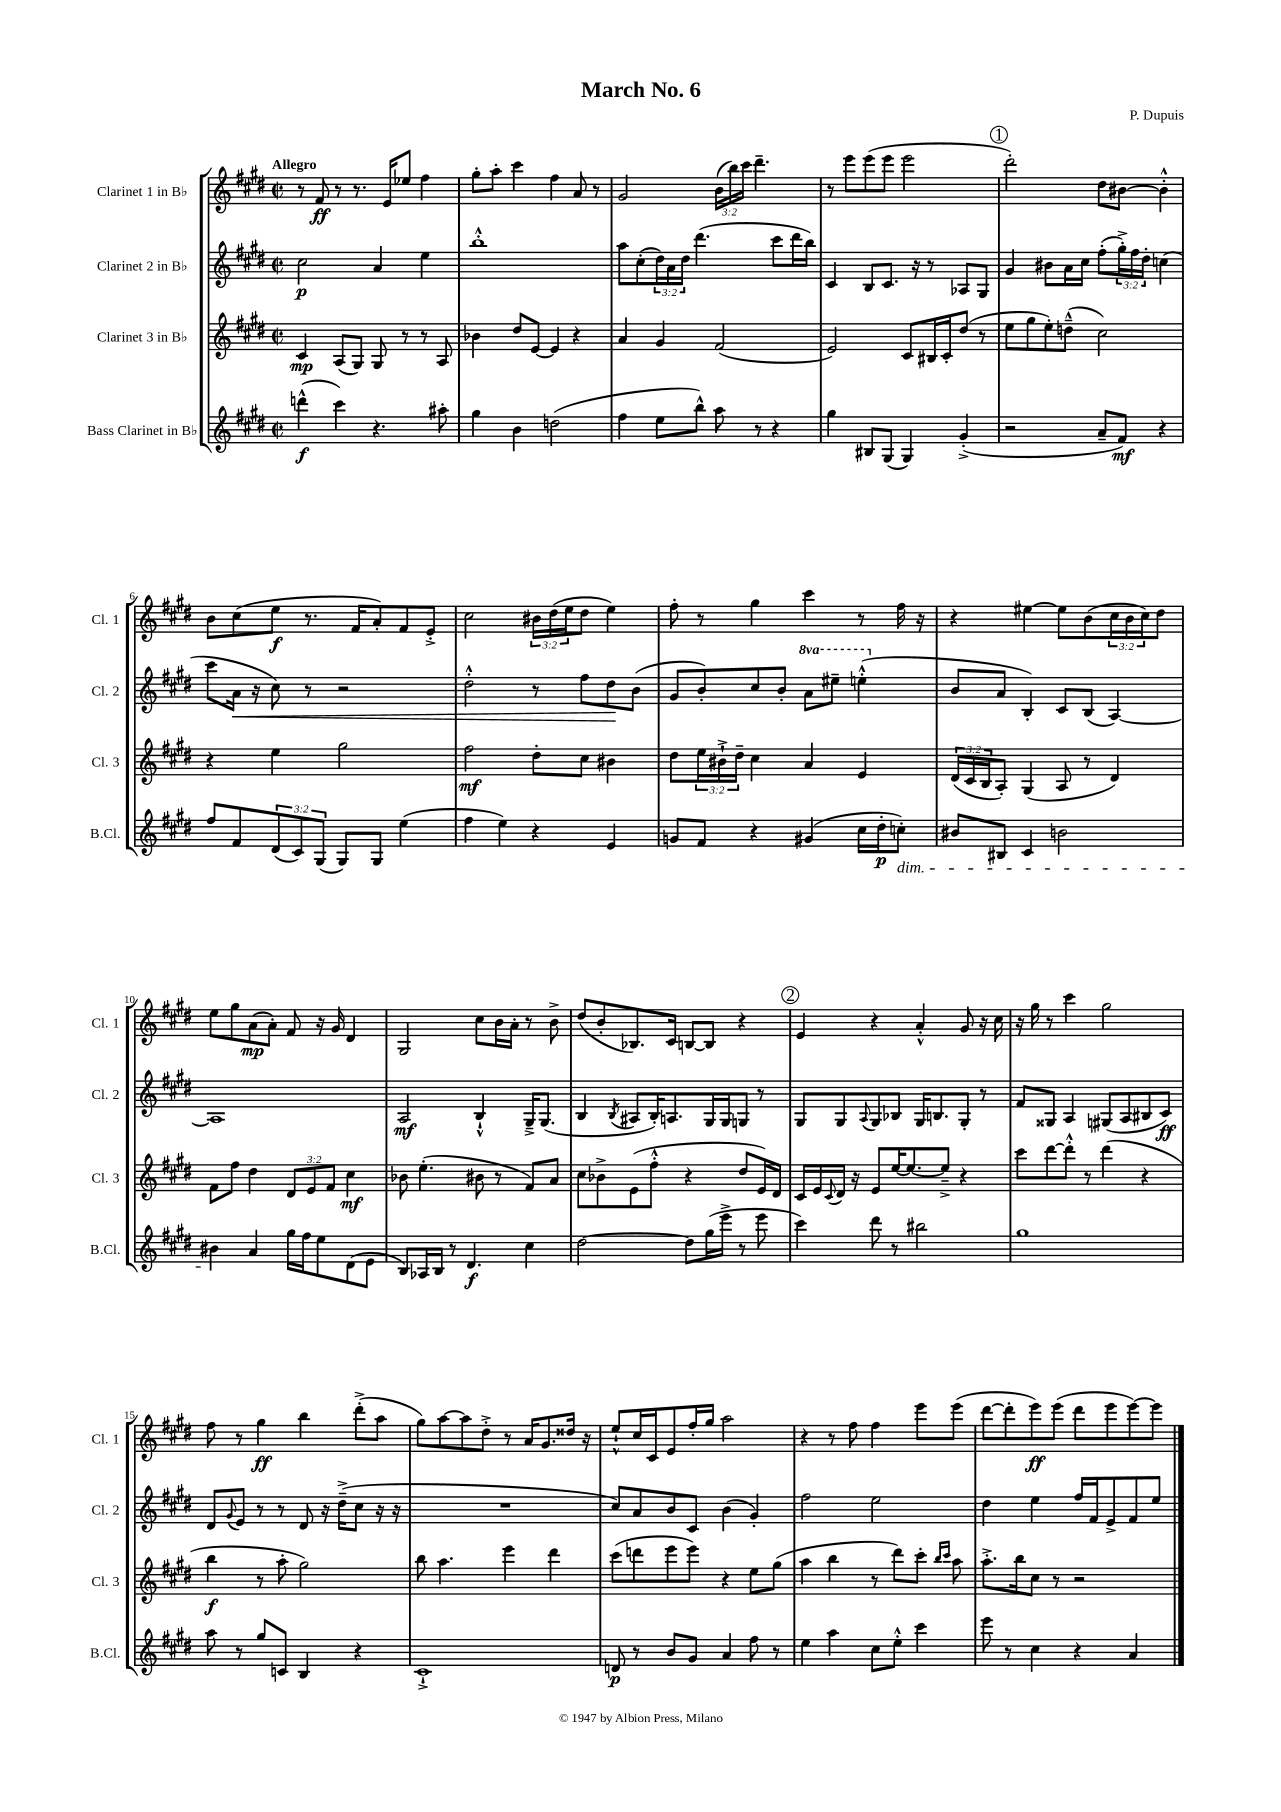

**kern	**kern	**kern	**kern
*staff4	*staff3	*staff2	*staff1
*clefG2	*clefG2	*clefG2	*clefG2
*k[f#c#g#d#]	*k[f#c#g#d#]	*k[f#c#g#d#]	*k[f#c#g#d#]
*M2/2	*M2/2	*M2/2	*M2/2
*met(c|)	*met(c|)	*met(c|)	*met(c|)
(4ddd^^	4c#	2cc#	8r
.	.	.	8f#
4ccc#)	(8A	.	8r
.	8G#)	.	8.r
4.r	8G#	4a	.
.	.	.	16e
.	8r	.	8ee-
.	8r	4ee	4ff#
8aa#'	8A	.	.
=	=	=	=
4gg#	4b-	1bb'^^	8gg#'
.	.	.	8aa'
4b	8dd#	.	4ccc#
.	[8e	.	.
(2dd	4e]	.	4ff#
.	4r	.	8a
.	.	.	8r
=	=	=	=
4ff#	4a	8aa	2g#
.	.	(8cc#'	.
8ee	4g#	24dd#)	.
.	.	24a	.
.	.	24dd#	.
8bb^^)	.	(4.ddd#	.
8aa	(2f#	.	(24b
.	.	.	24bb)
.	.	.	24ccc#
8r	.	.	4.ddd#~
4r	.	8ccc#	.
.	.	16ddd#	.
.	.	16bb)	.
=	=	=	=
4gg#	2e)	4c#	8r
.	.	.	8eee
8B#	.	8B	(8eee
(8G#	.	8.c#	8eee
4G#)	8c#	.	2eee
.	.	16r	.
.	16B#	8r	.
.	16c#'	.	.
(4g#'^	(8dd#	8A-	.
.	8r	8G#	.
=	=	=	=
2r	8ee	4g#	2ddd#')
.	8gg#	.	.
.	8ee')	8b#	.
.	(8dd~^^	16a	.
.	.	16cc#	.
8a~	2cc#)	(8ff#'	8dd#
8f#)	.	24gg#'^)	[8b#
.	.	24ff#	.
.	.	24dd#'	.
4r	.	(4cc	4b#'^^]
=	=	=	=
8ff#	4r	8ccc#	8b
8f#	.	16a	(8cc#
.	.	16r	.
(12d#	4ee	8cc#)	8ee
12c#)	.	.	.
.	.	8r	8.r
(12G#	.	.	.
8G#)	2gg#	2r	.
.	.	.	16f#
8G#	.	.	8a')
(4ee	.	.	8f#
.	.	.	8e'^
=	=	=	=
4ff#	2ff#	2dd#'^^	2cc#
4ee)	.	.	.
4r	8dd#'	8r	24b#
.	.	.	(24dd#
.	.	.	24ee
.	8cc#	8ff#	8dd#
4e	4b#	8dd#	4ee)
.	.	(8b	.
=	=	=	=
8g	8dd#	8g#	8ff#'
8f#	24ee	8b')	8r
.	24b#`^	.	.
.	24dd#~	.	.
4r	4cc#	8cc#	4gg#
.	.	8b'	.
(4g#	4a	8aa	4ccc#
.	.	8eee#~	.
16cc#	4e	(4eee'^^	8r
16dd#'	.	.	.
8cc')	.	.	16ff#
.	.	.	16r
=	=	=	=
8b#	(24d#	8b	4r
.	24c#	.	.
.	24B	.	.
8B#	8A')	8a	.
4c#	(4G#	4B')	[4ee#
2b	8A	8c#	8ee#]
.	8r	(8B	(8b
.	4d#)	[4A)	24cc#
.	.	.	24b
.	.	.	24cc#)
.	.	.	8dd#
=	=	=	=
4b#	8f#	1A]	8ee
.	8ff#	.	8gg#
4a	4dd#	.	(8a
.	.	.	8a')
16gg#	12d#	.	8f#
16ff#	.	.	.
.	12e	.	.
8ee	.	.	16r
.	12f#	.	.
.	.	.	16g#
(8d#	4cc#	.	4d#
8e	.	.	.
=	=	=	=
8B)	8b-	2A	2G#
16A-	(4.ee'	.	.
16B	.	.	.
8r	.	.	.
4.d#	.	.	.
.	8b#	4B`^^	8cc#
.	8r	.	16b
.	.	.	16a'
4cc#	8f#)	16G#~^	8r
.	.	(8.G#	.
.	8a	.	8b^
=	=	=	=
[2dd#	8cc#	4B	(8dd#
.	8b-^	.	8b'
.	.	8qB	.
.	(8e	8A#	8.B-)
.	8ff#'^^	16B')	.
.	.	8.A	16c#
8dd#]	4r	.	[8B
(16gg#	.	16G#	8B]
16eee^	.	16G#	.
8r	8dd#	8G	4r
8eee	16e)	8r	.
.	16d#	.	.
=	=	=	=
4ccc#)	16c#	8G#	4e
.	16e	.	.
.	8qqc#	.	.
.	16d#	8G#	.
.	16r	.	.
.	.	8qqA	.
8ddd#	8e	8G#	4r
8r	[16ee	8B-	.
.	8.ee_	.	.
2bb#	.	16G#	4a'^^
.	.	8.B	.
.	8ee~^]	.	.
.	4r	8G#'	8g#
.	.	8r	16r
.	.	.	16cc#
=	=	=	=
1gg#	8ccc#	8f#	16r
.	.	.	16gg#
.	[8ddd#	8G##	8r
.	8ddd#'^^]	4A	4ccc#
.	8r	.	.
.	(4ddd#	(8G#	2gg#
.	.	8A	.
.	4r	8B#	.
.	.	8c#)	.
=	=	=	=
8aa	4bb	8d#	8ff#
.	.	8qqg#	.
8r	.	8e	8r
8gg#	8r	8r	4gg#
8c	8aa'	8r	.
4B	2gg#)	8d#	4bb
.	.	16r	.
.	.	(16dd#~^	.
4r	.	8cc#	(8ddd#'^
.	.	16r	8aa
.	.	16r	.
=	=	=	=
1c#`^	8bb	1r	8gg#)
.	4.aa	.	[8aa
.	.	.	8aa]
.	.	.	8dd#'^
.	4eee	.	8r
.	.	.	16a
.	.	.	8.g#
.	4ddd#	.	.
.	.	.	16dd##
.	.	.	16r
=	=	=	=
8d	(8ccc#	8cc#)	8ee`^^
8r	8ddd	8a	16cc#
.	.	.	16c#
8b	8eee	8b	8e
8g#	8eee)	8c#	16ff#'
.	.	.	16gg#
4a	4r	(4b	2aa
8ff#	8ee	4g#')	.
8r	(8gg#	.	.
=	=	=	=
4ee	4aa	2ff#	4r
4aa	4bb	.	8r
.	.	.	8ff#
8cc#	8r	2ee	4ff#
8ee'^^	8ddd#)	.	.
4ccc#	8ccc#'	.	8eee
.	16qqbb	.	.
.	16qqccc#	.	.
.	8aa	.	(8eee
=	=	=	=
8eee	8.aa'^	4dd#	[8ddd#
8r	.	.	8ddd#']
.	16bb	.	.
4cc#	8cc#	4ee	8eee)
.	8r	.	(8eee
4r	2r	16ff#	8ddd#
.	.	16f#	.
.	.	8e^	8eee
4a	.	8f#	[8eee)
.	.	8ee	8eee]
==	==	==	==
*-	*-	*-	*-
